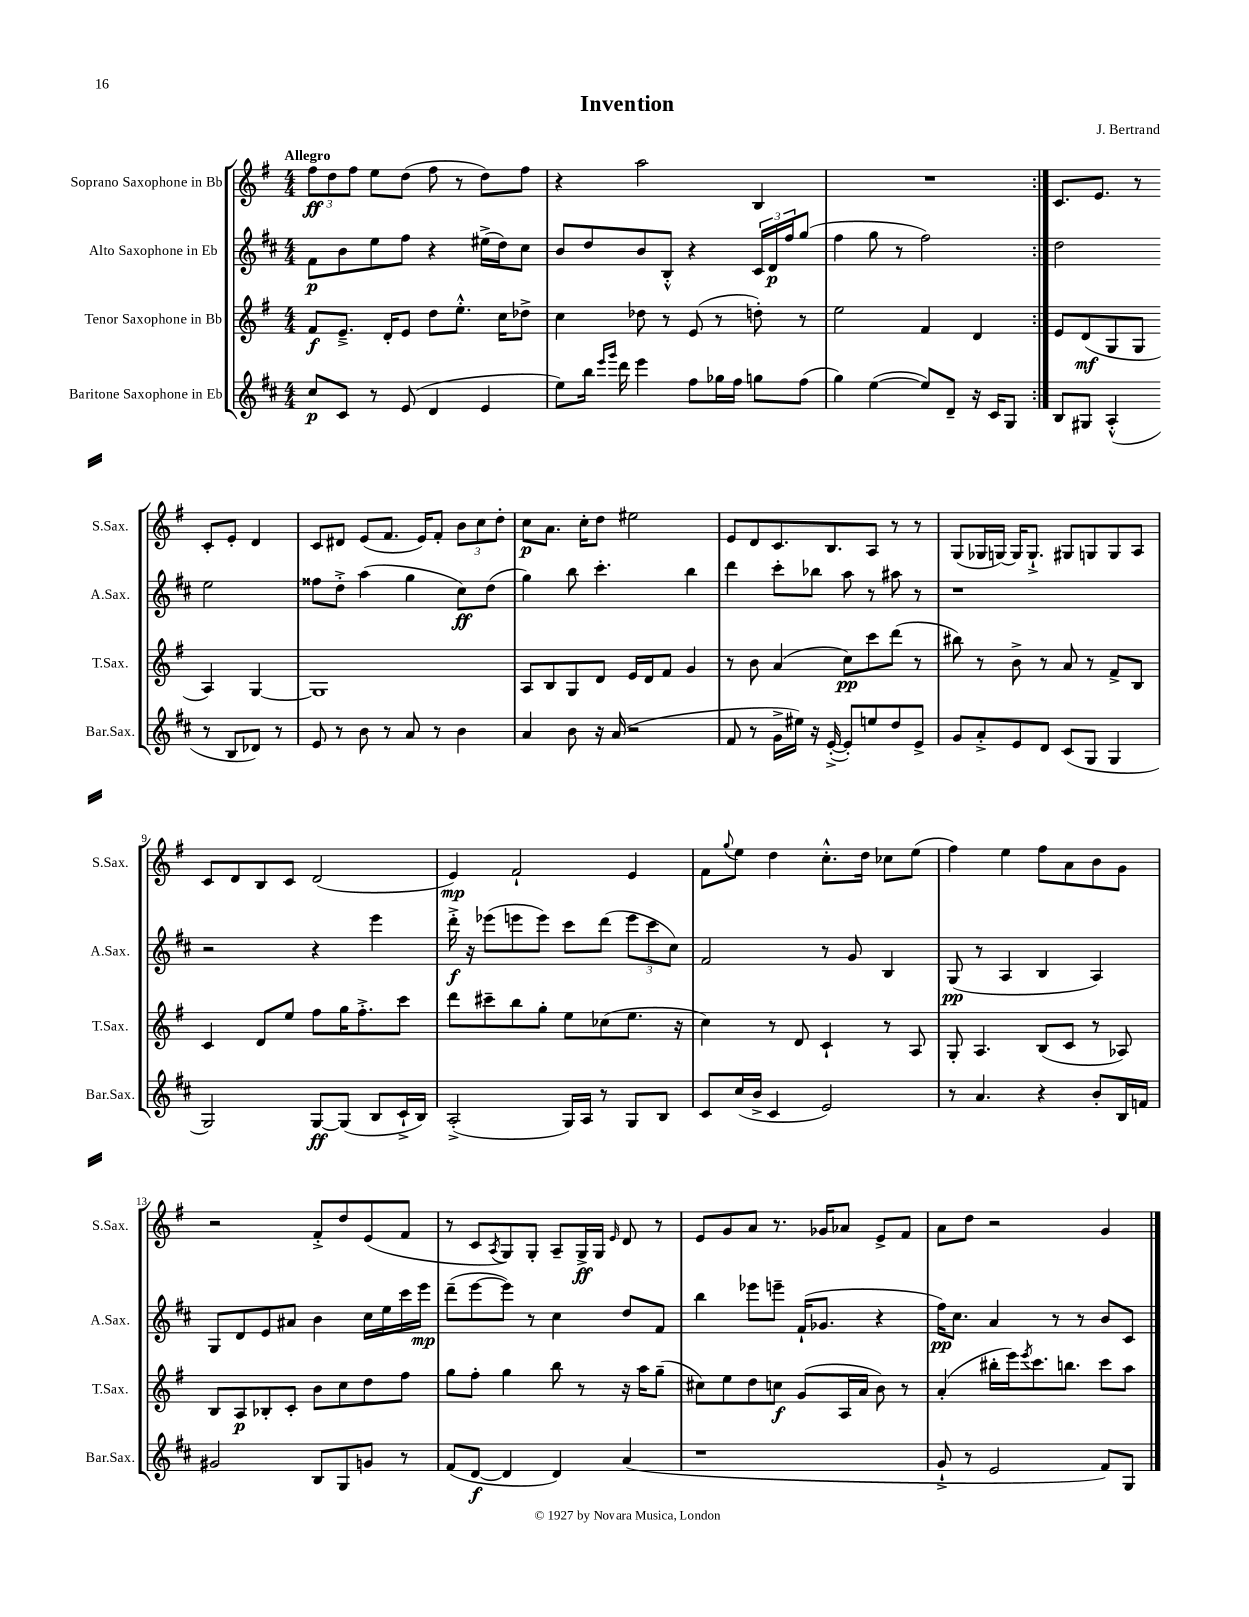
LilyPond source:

\header { title = "Invention" composer = "J. Bertrand" }
<<
\new StaffGroup <<
\new Staff = "s0" \with { instrumentName = "Soprano Saxophone in Bb" shortInstrumentName = "S.Sax." } {
    \clef treble \key g \major \numericTimeSignature \time 4/4 \tempo "Allegro"
    \repeat volta 2 { \tuplet 3/2 { fis''8\ff d''8 fis''8 } e''8 d''8( fis''8 r8 d''8) fis''8 |
    r4 a''2 b4 |
    R1 | }
    c'8. e'8. r8 c'8-. e'8-. d'4 |
    c'8 dis'8 e'8( fis'8. e'16) fis'8-. \tuplet 3/2 { b'8 c''8 d''8-. } |
    c''8\p a'8. c''16-. d''8 eis''2 |
    e'8 d'8 c'8. b8. a8 r8 r8 |
    g8( ges16 g16~) g16 g8.-!-> gis8 g8 g8 a8 |
    c'8 d'8 b8 c'8 d'2( |
    e'4\mp) fis'2-! e'4 |
    fis'8 \appoggiatura { g''8 } e''8 d''4 c''8.-.-^ d''16 ces''8 e''8( |
    fis''4) e''4 fis''8 a'8 b'8 g'8 |
    r2 fis'8-.-> d''8 e'8( fis'8 |
    r8 c'8 \acciaccatura { a8 } g8) g8-. a8-- g16->\ff g16 \grace { e'16 } d'8 r8 |
    e'8 g'8 a'8 r8. ges'16 aes'8 e'8-> fis'8 |
    a'8 d''8 r2 g'4 \bar "|." |
}
\new Staff = "s1" \with { instrumentName = "Alto Saxophone in Eb" shortInstrumentName = "A.Sax." } {
    \clef treble \key d \major \numericTimeSignature \time 4/4
    \repeat volta 2 { fis'8\p b'8 e''8 fis''8 r4 eis''16->( d''16) cis''8 |
    b'8 d''8 b'8 b8-.-^ r4 \tuplet 3/2 { cis'16 d'16\p fis''16 } g''8( |
    fis''4 g''8 r8 fis''2) | }
    d''2 e''2 |
    fisis''8 d''8-.-> a''4( g''4 cis''8\ff) d''8( |
    g''4) b''8 cis'''4.-. b''4 |
    d'''4 cis'''8-. bes''8 a''8 r8 ais''8 r8 |
    r1 |
    r2 r4 e'''4 |
    d'''16-.->\f r16 ees'''8( e'''8 e'''8) cis'''8 d'''8( \tuplet 3/2 { e'''8 cis'''8 cis''8) } |
    fis'2 r8 g'8 b4 |
    g8\pp( r8 a4 b4 a4) |
    g8 d'8 e'8 ais'8 b'4 cis''16 e''16 cis'''16 e'''16\mp |
    d'''8--( e'''8~ e'''8) r8 cis''4 d''8 fis'8 |
    b''4 ees'''8 e'''8-- fis'16-!( ges'8. r4 |
    fis''16\pp) cis''8. a'4 r8 r8 b'8 cis'8 \bar "|." |
}
\new Staff = "s2" \with { instrumentName = "Tenor Saxophone in Bb" shortInstrumentName = "T.Sax." } {
    \clef treble \key g \major \numericTimeSignature \time 4/4
    \repeat volta 2 { fis'8\f e'8.---> d'16-. e'8 d''8 e''8.-.-^ c''16 des''8-> |
    c''4 des''8 r8 e'8( r8 d''8-.) r8 |
    e''2 fis'4 d'4 | }
    e'8 d'8\mf( g8 g8 a4) g4~ |
    g1 |
    a8 b8 g8 d'8 e'16 d'16 fis'8 g'4 |
    r8 b'8 a'4( c''8\pp) c'''8 d'''8( r8 |
    bis''8) r8 b'8-> r8 a'8 r8 fis'8-> b8 |
    c'4 d'8 e''8 fis''8 g''16 fis''8.-.-> c'''8 |
    d'''8 cis'''8-- b''8 g''8-. e''8 ces''8( e''8. r16 |
    c''4) r8 d'8 c'4-! r8 a8 |
    g8-. a4. b8( c'8 r8 aes8) |
    b8 a8\p bes8-. c'8-. b'8 c''8 d''8 fis''8 |
    g''8 fis''8-. g''4 b''8 r8 r16 a''16 g''8--( |
    cis''8) e''8 d''8 c''8\f g'8( a16 a'16 b'8) r8 |
    a'4-.( bis''16-. e'''16) \acciaccatura { e'''8 } c'''8. b''8. c'''8 a''8 \bar "|." |
}
\new Staff = "s3" \with { instrumentName = "Baritone Saxophone in Eb" shortInstrumentName = "Bar.Sax." } {
    \clef treble \key d \major \numericTimeSignature \time 4/4
    \repeat volta 2 { cis''8\p cis'8 r8 e'8( d'4 e'4 |
    e''8) b''16 \grace { e'''16 g'''16 } d'''16 e'''4 fis''8 ges''16 fis''16 g''8 fis''8( |
    g''4) e''4~( e''8) d'8-- r16 cis'16 g8 | }
    b8 gis8 a4-.-^( r8 b8 des'8) r8 |
    e'8 r8 b'8 r8 a'8 r8 b'4 |
    a'4 b'8 r16 a'16( r2 |
    fis'8 r8 g'16-> eis''16) r16 e'16~-.->( e'8-.) e''8 d''8 e'8-> |
    g'8 a'8-.-> e'8 d'8 cis'8( g8 g4 |
    g2) g8~\ff g8( b8 cis'16-!-> b16) |
    a2-.->( g16) a16 r8 g8 b8 |
    cis'8 cis''16( b'16-> cis'4 e'2) |
    r8 a'4. r4 b'8-. b16 f'16 |
    gis'2 b8 g8 g'8 r8 |
    fis'8( d'8~\f d'4 d'4) a'4( |
    r1 |
    g'8-!-> r8 e'2 fis'8) g8 \bar "|." |
}
>>
>>
